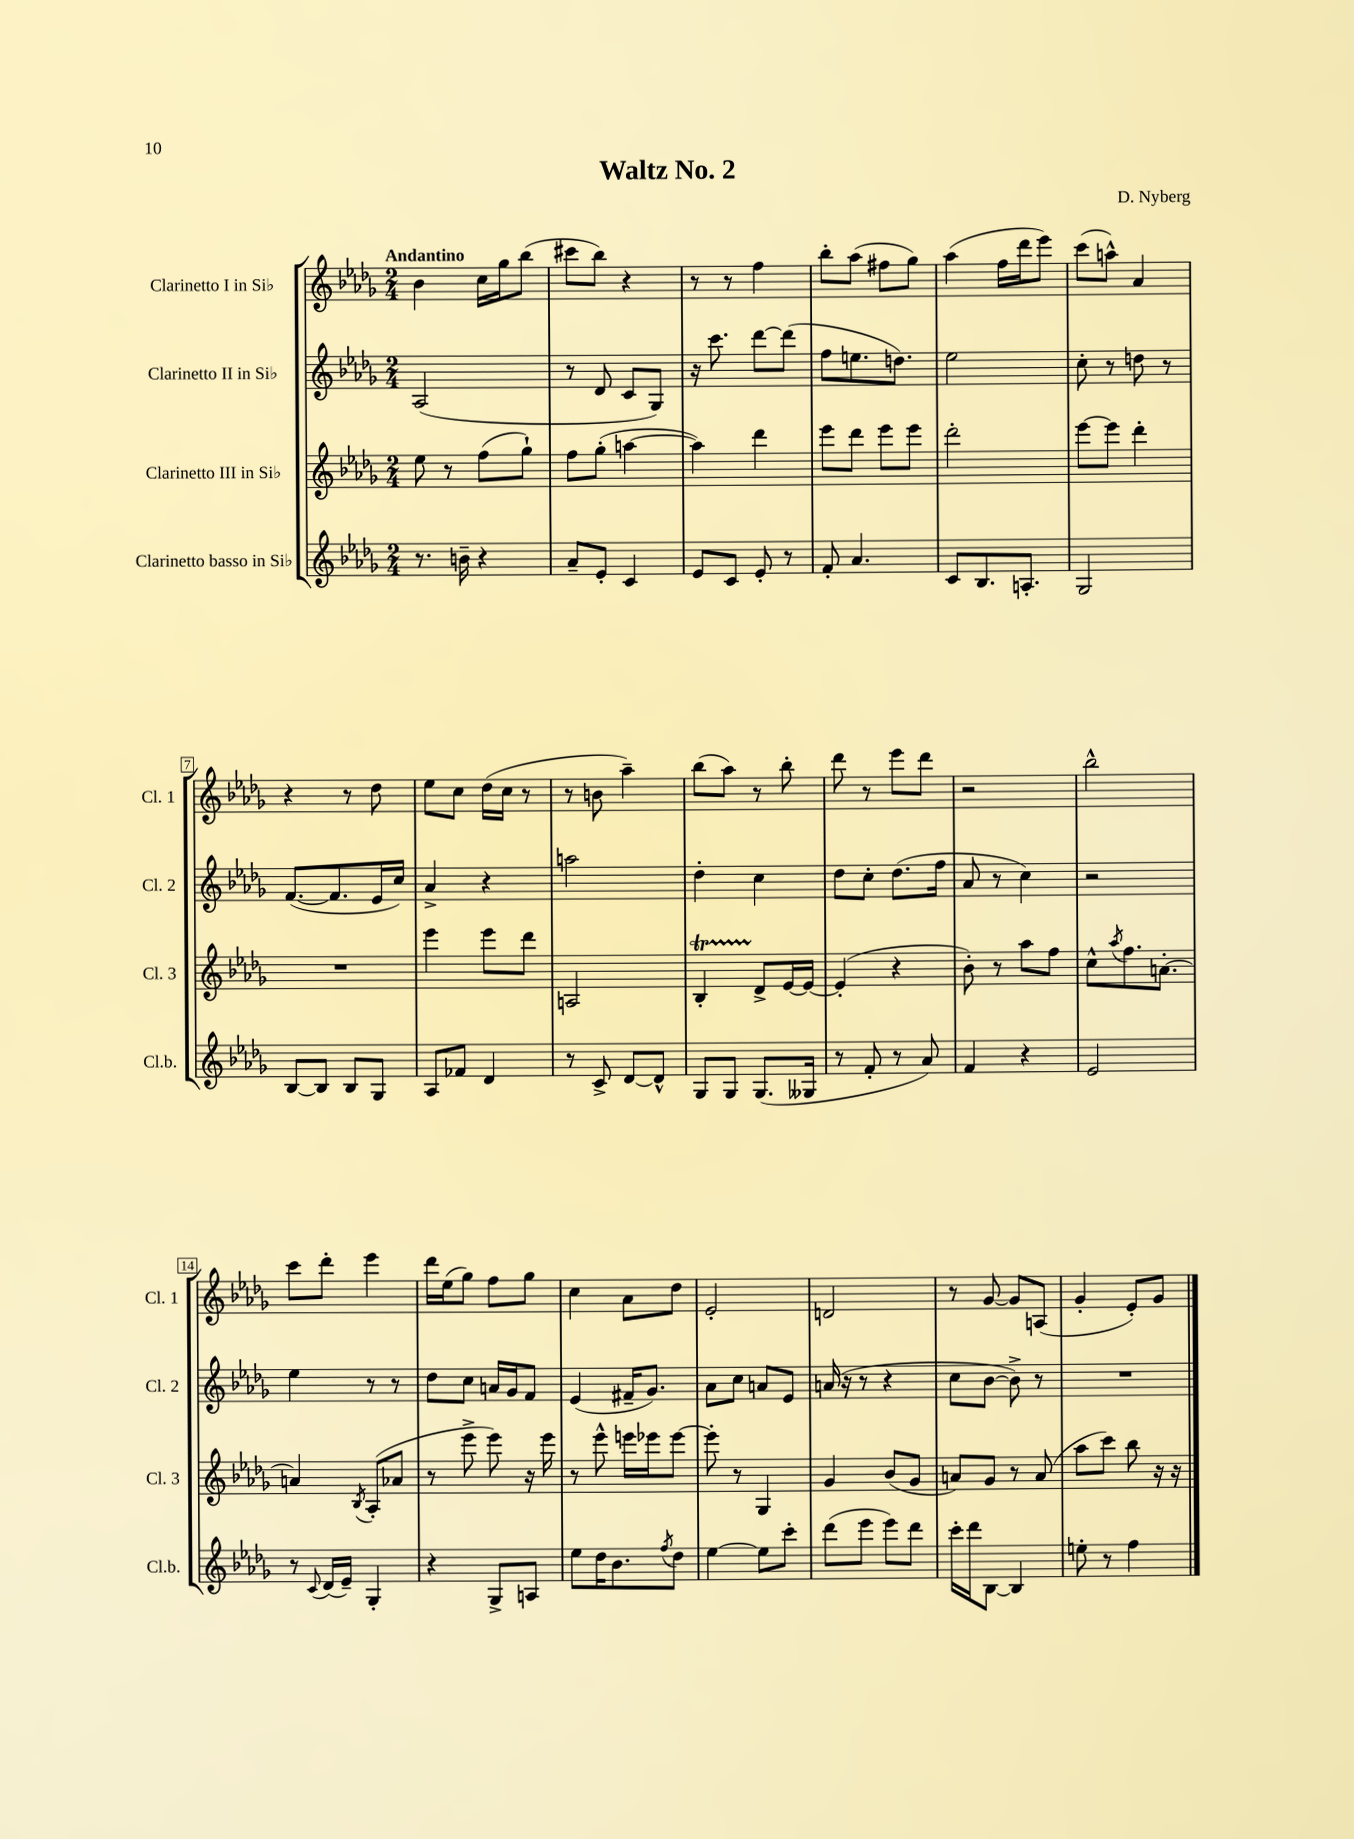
\header { title = "Waltz No. 2" composer = "D. Nyberg" }
<<
\new StaffGroup <<
\new Staff = "s0" \with { instrumentName = "Clarinetto I in Sib" shortInstrumentName = "Cl. 1" } {
    \clef treble \key des \major \numericTimeSignature \time 2/4 \tempo "Andantino"
    bes'4 c''16 ges''16 bes''8( |
    cis'''8 bes''8) r4 |
    r8 r8 f''4 |
    bes''8-. aes''8( fis''8 ges''8) |
    aes''4( f''16 des'''16 ees'''8) |
    c'''8( a''8-^) aes'4 |
    r4 r8 des''8 |
    ees''8 c''8 des''16( c''16 r8 |
    r8 b'8 aes''4--) |
    bes''8( aes''8) r8 bes''8-. |
    des'''8 r8 ees'''8 des'''8 |
    r2 |
    bes''2-^ |
    c'''8 des'''8-. ees'''4 |
    des'''16 ees''16( ges''8) f''8 ges''8 |
    c''4 aes'8 des''8 |
    ees'2-. |
    d'2 |
    r8 ges'8~ ges'8 a8( |
    ges'4-. ees'8-.) ges'8 \bar "|." |
}
\new Staff = "s1" \with { instrumentName = "Clarinetto II in Sib" shortInstrumentName = "Cl. 2" } {
    \clef treble \key des \major \numericTimeSignature \time 2/4
    aes2( |
    r8 des'8 c'8 ges8) |
    r16 c'''8. des'''8~ des'''8( |
    f''8 e''8. d''8.) |
    ees''2 |
    c''8-. r8 d''8 r8 |
    f'8.~( f'8. ees'16 c''16) |
    aes'4-> r4 |
    a''2 |
    des''4-. c''4 |
    des''8 c''8-. des''8.( f''16 |
    aes'8 r8 c''4) |
    r2 |
    ees''4 r8 r8 |
    des''8 c''8 a'16 ges'16 f'8 |
    ees'4( fis'16-- ges'8.) |
    aes'8 c''8 a'8 ees'8 |
    a'16( r16 r8 r4 |
    c''8 bes'8~ bes'8->) r8 |
    R2 \bar "|." |
}
\new Staff = "s2" \with { instrumentName = "Clarinetto III in Sib" shortInstrumentName = "Cl. 3" } {
    \clef treble \key des \major \numericTimeSignature \time 2/4
    ees''8 r8 f''8( ges''8-!) |
    f''8 ges''8-.( a''4~ |
    a''4) des'''4 |
    ees'''8 des'''8 ees'''8 ees'''8 |
    des'''2-. |
    ees'''8~ ees'''8 des'''4-. |
    R2 |
    ees'''4 ees'''8 des'''8 |
    a2 |
    bes4-.\startTrillSpan des'8->\stopTrillSpan ees'16~ ees'16~ |
    ees'4-.( r4 |
    bes'8-.) r8 aes''8 f''8 |
    c''8-^ \acciaccatura { aes''8 } f''8. a'8.~-. |
    a'4 \acciaccatura { bes8 } aes8-.( aes'8 |
    r8 ees'''8-> ees'''8) r16 ees'''16 |
    r8 ees'''8-^ e'''16 ees'''16 ees'''8~ |
    ees'''8-. r8 ges4 |
    ges'4 bes'8( ges'8 |
    a'8) ges'8 r8 a'8( |
    aes''8 c'''8) bes''8 r16 r16 \bar "|." |
}
\new Staff = "s3" \with { instrumentName = "Clarinetto basso in Sib" shortInstrumentName = "Cl.b." } {
    \clef treble \key des \major \numericTimeSignature \time 2/4
    r8. b'16-- r4 |
    aes'8-- ees'8-. c'4 |
    ees'8 c'8 ees'8-. r8 |
    f'8-. aes'4. |
    c'8 bes8. a8.-. |
    ges2 |
    bes8~ bes8 bes8 ges8 |
    aes8 fes'8 des'4 |
    r8 c'8-> des'8~ des'8-^ |
    ges8 ges8 ges8.( geses16 |
    r8 f'8-. r8 aes'8) |
    f'4 r4 |
    ees'2 |
    r8 \appoggiatura { c'8 } des'16( ees'16--) ges4-. |
    r4 ges8-> a8 |
    ees''8 des''16 bes'8. \acciaccatura { f''8 } des''8 |
    ees''4~ ees''8 c'''8-. |
    des'''8( ees'''8 ees'''8) des'''8 |
    c'''16-. des'''16 bes8~ bes4 |
    e''8-. r8 f''4 \bar "|." |
}
>>
>>
\layout { \context { \Score \override BarNumber.stencil = #(make-stencil-boxer 0.1 0.3 ly:text-interface::print) } }
